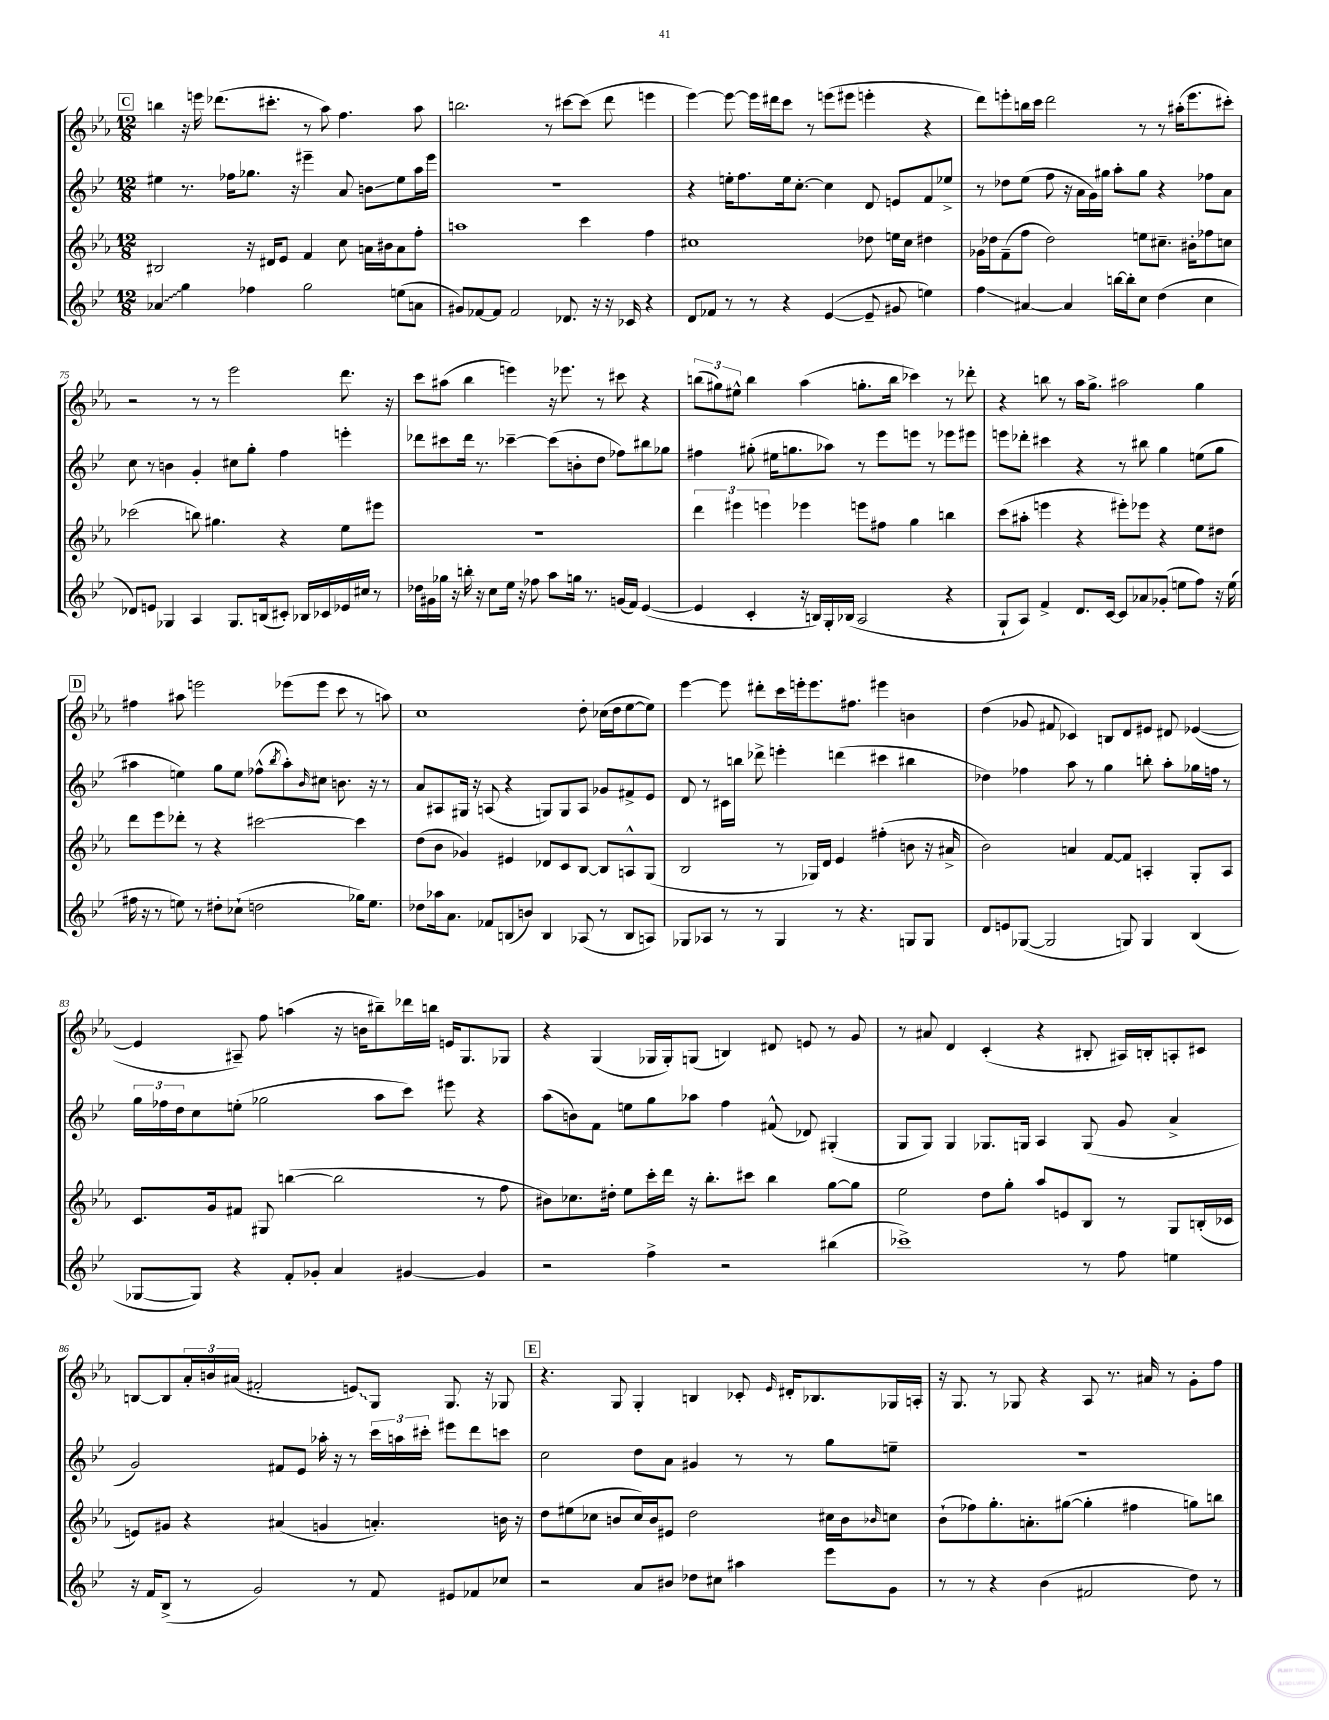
<<
\new StaffGroup <<
\new Staff = "s0" {
    \clef treble \key ees \major \numericTimeSignature \time 12/8
    \mark \markup { \box "C" } b''4 r16 e'''16 des'''8.( cis'''8.-. r8 aes''8) f''4. aes''8 |
    b''2. r8 cis'''8~ cis'''8( d'''8 e'''4 |
    ees'''4~) ees'''8~ ees'''16 dis'''16 c'''8 r8 e'''8( eis'''8 e'''4-. r4 |
    d'''8) e'''8-. b''16 c'''16 d'''2 r8 r8 ais''16-.( e'''8. cis'''8-.) |
    r2 r8 r8 ees'''2 d'''8. r16 |
    c'''8 ais''8( bes''4 e'''4) r16 ees'''8. r8 cis'''8 r4 |
    \tuplet 3/2 { b''8( gis''8) eis''8-^ } b''4 aes''4( g''8.-. b''16 ces'''4) r8 des'''8-. |
    r4 b''8 r8 aes''16 g''8.-> ais''2 g''4 |
    \mark \markup { \box "D" } fis''4 ais''8 e'''2 ees'''8( ees'''8 c'''8 r8 a''8) |
    c''1 d''8-. ces''16( d''16 ees''8~ ees''8) |
    ees'''4~ ees'''8 dis'''8-. c'''16 e'''16-. e'''8. fis''8. eis'''4 b'4 |
    d''4( ges'8 fis'8 ces'4) b8 d'8 eis'8 dis'8 ees'4~( |
    ees'4 ais8--) f''8 a''4( r16 b'16 bis''8--) des'''16 b''16 e'16 g8. ges8 |
    r4 g4( ges16 ges16-.) g8( b4) dis'8 e'8 r8 g'8 |
    r8 ais'8 d'4 c'4-.( r4 bis8-. ais16) b16-. a8-. cis'8 |
    b8~ b8 \tuplet 3/2 { aes'16-. b'16 ais'16( } fis'2-. \once \override Glissando.style = #'zigzag e'8\glissando) g8 g8. r16 ges8 |
    \mark \markup { \box "E" } r4. g8 g4-. b4 ces'8-. \grace { ees'16 } dis'16-. bes8. ges16 a16-. |
    r16 g8. r8 ges8 r4 aes8 r8. ais'16 r8 g'8-. f''8 \bar "|." |
}
\new Staff = "s1" {
    \clef treble \key bes \major \numericTimeSignature \time 12/8
    \mark \markup { \box "C" } eis''4 r8. fes''16 ges''8. r16 eis'''4-- a'8 b'8\glissando eis''8 a''16 eis'''16 |
    R1. |
    r4 e''16-. f''8. e''16 c''8.~-. c''4 d'8 e'8 f'8 ees''8-> |
    r8 des''8 ees''8( f''8 r16 a'16 g'16) gis''16 a''8-. gis''8 r4 fes''8 a'8 |
    c''8 r8 b'4 g'4-. cis''8 g''8-. f''4 e'''4-. |
    des'''8 cis'''8 des'''16 r8. ces'''4~-- ces'''8( b'8-. d''8 fes''8) bis''8 ges''8 |
    fis''4 gis''8-.( eis''16 g''8. aes''8) r8 ees'''8 e'''8 r8 ees'''8 eis'''8 |
    e'''8 des'''8-. cis'''4 r4 r8 bis''8 g''4 e''8( g''8 |
    \mark \markup { \box "D" } ais''4 e''4) g''8 e''8 fes''8-^( \acciaccatura { bes''8 } ais''8-.) \grace { bes'16 } cis''8 b'8. r16 r8 |
    a'8 ais8 gis16 r16 a8( r4 g8) g8 a8 ges'8 fis'8-> ees'8 |
    d'8 r8 cis'16 b''16 des'''8-> e'''4-. d'''4( cis'''4 bis''4 |
    des''4) fes''4 a''8 r8 g''4 b''8-. a''8-. ges''16 f''16 r8 |
    \tuplet 3/2 { g''16 fes''16 d''16 } c''8 e''8-.( ges''2 a''8 c'''8) eis'''8 r4 |
    a''8( b'8) f'8 e''8 g''8 aes''8 f''4 fis'8-^( des'8) gis4-.( |
    g8 g8) g4 ges8. g16 a4 g8( g'8 a'4-> |
    g'2) fis'8 ees'8 aes''16-. r16 r8 \tuplet 3/2 { c'''16 a''16 cis'''16-. } eis'''8 d'''8 c'''8 |
    \mark \markup { \box "E" } c''2 d''8 a'8 gis'4 r8 r8 g''8 e''8-- |
    R1. \bar "|." |
}
\new Staff = "s2" {
    \clef treble \key ees \major \numericTimeSignature \time 12/8
    \mark \markup { \box "C" } bis2 r16 dis'16 ees'8 f'4 c''8 a'16 bis'16 a'8 f''8-. |
    a''1 c'''4 f''4 |
    cis''1 des''8 e''16 cis''16 dis''4 |
    ges'16 des''16 f'8--( f''8 des''2) e''8 cis''8.-- bis'16-. fes''8 c''8 |
    ces'''2( b''8) gis''4. r4 ees''8 eis'''8 |
    R1. |
    \tuplet 3/2 { d'''4 eis'''4 e'''4 } ees'''4 e'''8 fis''8 g''4 b''4 |
    c'''8( ais''8-. e'''4 r4 eis'''8-.) ees'''8 r4 ees''8 dis''8 |
    \mark \markup { \box "D" } d'''8 ees'''8 des'''8-. r8 r4 cis'''2~ cis'''4 |
    d''8( bes'8 ges'4) eis'4 des'8 c'8 bes8~ bes8 a8-^ g8( |
    bes2 r8 ges16) d'16 ees'4 fis''4-.( b'8 r16 ais'16-> |
    bes'2) a'4 f'8~ f'8 a4-. g8-. a8 |
    c'8. g'16 fis'8 gis8 b''4~( b''2 r8 f''8 |
    bis'8) ces''8. dis''16-. ees''8 c'''16-. d'''16 r16 bes''8.-. cis'''8 bes''4 g''8~ g''8 |
    ees''2 d''8 g''8-. aes''8 e'8 bes8 r8 g8 b16-.( ces'16 |
    e'8) gis'8 r4 ais'4( g'4 a'4.-.) b'16 r16 |
    \mark \markup { \box "E" } d''8 eis''8( ces''8 b'8 ces''16) b'16 eis'8 d''2 cis''16 b'16 \grace { bes'16 } c''8 |
    bes'8-!( fes''8) g''8.-. a'8.-. gis''8~( gis''4-. fis''4 g''8) b''8 \bar "|." |
}
\new Staff = "s3" {
    \clef treble \key bes \major \numericTimeSignature \time 12/8
    \mark \markup { \box "C" } \once \override Glissando.style = #'zigzag aes'4\glissando g''4 fes''4 g''2 e''8( a'8 |
    gis'8) fes'8~ fes'8 fes'2 des'8. r16 r16 ces'16 r4 |
    d'8 fes'8 r8 r8 r4 ees'4~( ees'8-- gis'8 e''4) |
    f''4\glissando ais'4~ ais'4 b''16~ b''16-. c''8 d''4( c''4 |
    des'8) e'8 ges4 a4 ges8. b16( cis'8-.) bes16 ces'16 ees'16 cis''16 r8 |
    des''16 gis'16 ges''16 r16 b''16-. r16 c''8 ees''16 r16 fes''8 a''8 g''16 r8. g'16( f'16) ees'4~( |
    ees'4 c'4-. r16 b16) g16-. bes16( a2 r4 |
    g8-! a8) f'4-> d'8. c'16~ c'8 aes'8 ges'8-.( e''8 f''8) r16 e''16( |
    \mark \markup { \box "D" } fis''16 r16 r8 e''8) r8 dis''8-. ces''8-!( d''2 ges''16) e''8. |
    des''8 aes''16 a'8. fes'8 b8( b'8) b4 aes8( r8 b8 a8) |
    ges8 aes8 r8 r8 ges4 r8 r4. g8 g8 |
    d'8 e'8 ges8~( ges2 g8) g4 bes4( |
    ges8~ ges8) r4 f'8-. ges'8-. a'4 gis'4~ gis'4 |
    r2 f''4-> r2 bis''4( |
    ces'''1->) r8 f''8 e''4 |
    r16 f'16 bes8->( r8 g'2) r8 f'8 eis'8 fes'8 ces''8 |
    \mark \markup { \box "E" } r2 a'8 bis'8 des''8 cis''8 ais''4 ees'''8 g'8 |
    r8 r8 r4 bes'4( fis'2 d''8) r8 \bar "|." |
}
>>
>>
\layout { \context { \Score currentBarNumber = #71 } }
